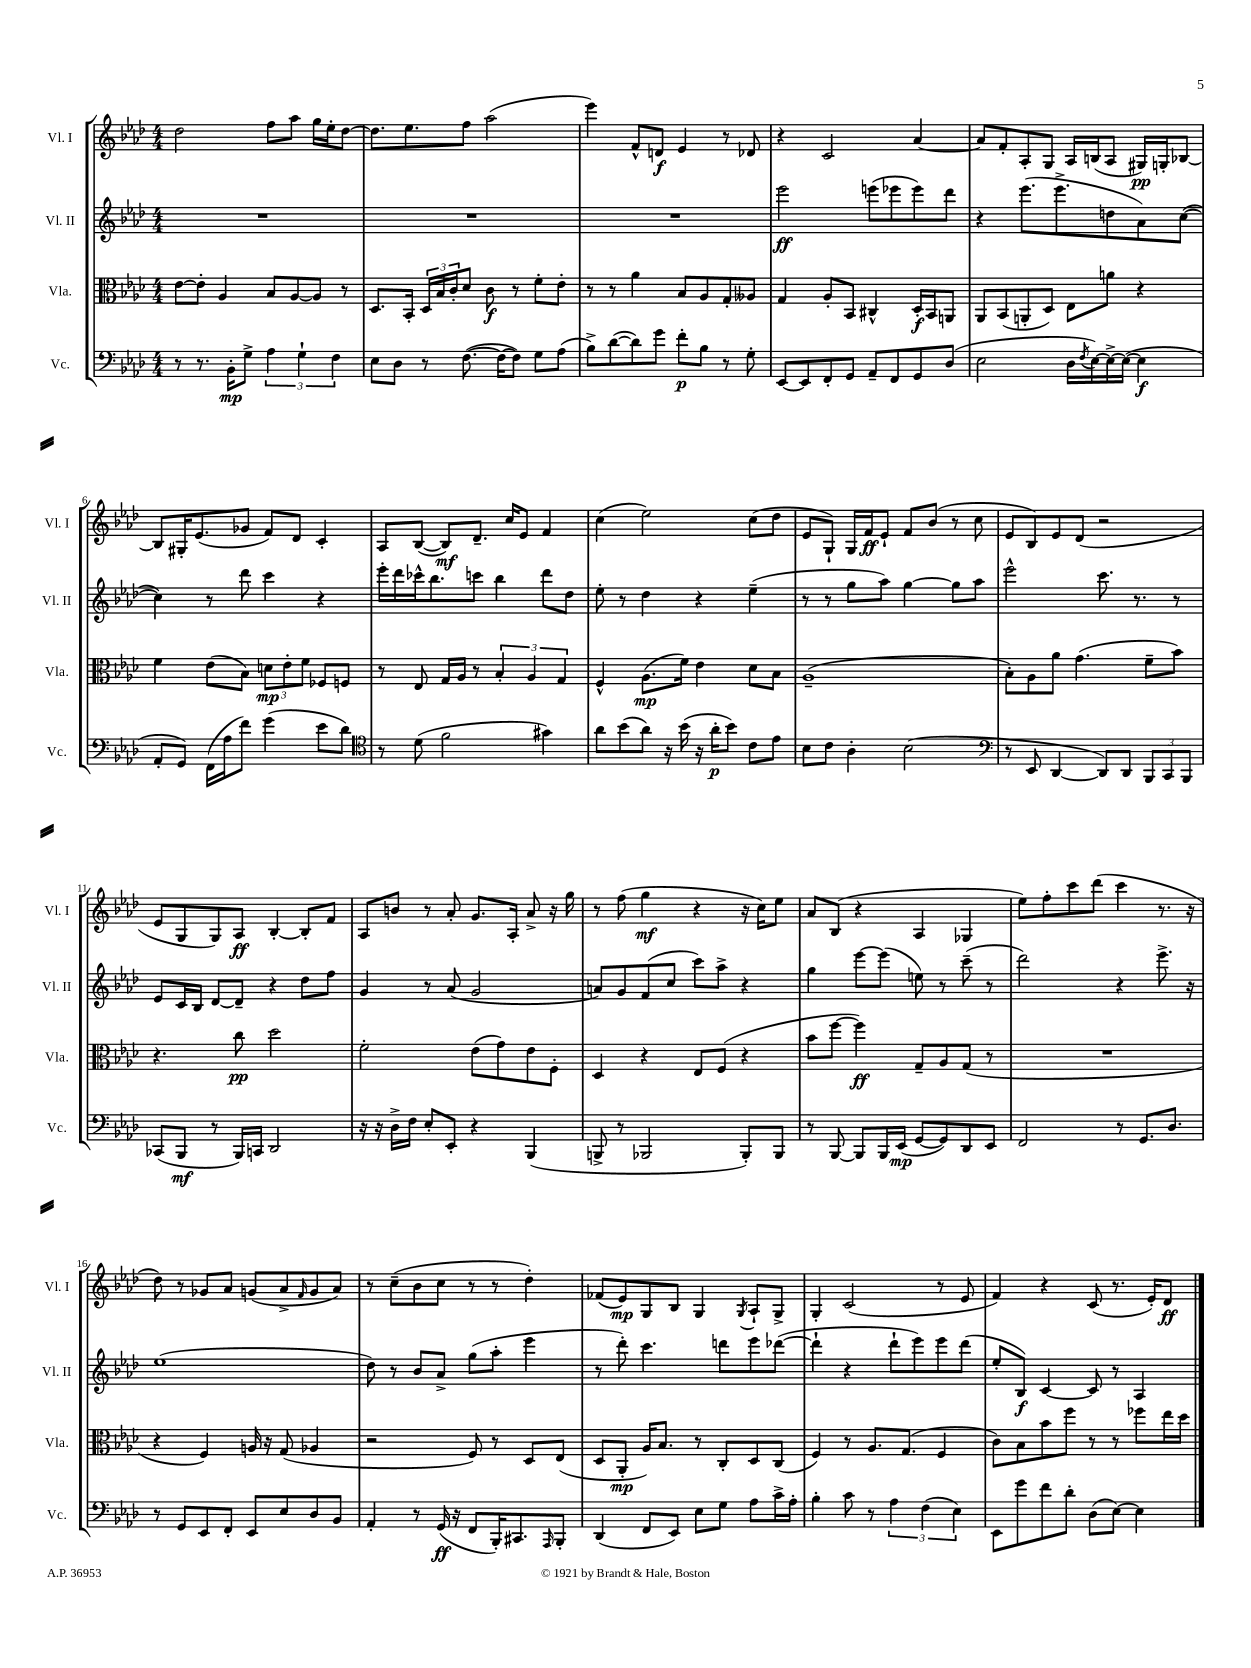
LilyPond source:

<<
\new StaffGroup <<
\new Staff = "s0" \with { instrumentName = "Vl. I" shortInstrumentName = "Vl. I" } {
    \clef treble \key aes \major \numericTimeSignature \time 4/4
    des''2 f''8 aes''8 g''16 ees''16-. des''8~ |
    des''8. ees''8. f''8 aes''2( |
    ees'''4) f'8-^ d'8\f ees'4 r8 des'8 |
    r4 c'2 aes'4~ |
    aes'8 f'8-. aes8-. g8 aes16 b16( aes8 gis16\pp) g16-. bes8~ |
    bes8 gis16-. ees'8.( ges'8 f'8) des'8 c'4-. |
    aes8 bes8~( bes8\mf) des'8.-- c''16 ees'8 f'4 |
    c''4( ees''2) c''8( des''8 |
    ees'8 g8-!) g16 f'16\ff ees'8-! f'8 bes'8( r8 c''8 |
    ees'8 bes8) ees'8 des'8( r2 |
    ees'8 g8 g8) aes8\ff bes4~-. bes8-. f'8 |
    aes8 b'8 r8 aes'8-. g'8. aes16-. aes'8-> r16 g''16 |
    r8 f''8( g''4\mf r4 r16 c''16) ees''8 |
    aes'8 bes8( r4 aes4 ges4 |
    ees''8) f''8-. c'''8 des'''8( c'''4 r8. r16 |
    des''8) r8 ges'8 aes'8 g'8( aes'8-> \grace { f'16 } g'8 aes'8) |
    r8 c''8--( bes'8 c''8 r8 r8 des''4-.) |
    fes'8( ees'8\mp) g8 bes8 g4 \acciaccatura { g8 } aes8-! g8-> |
    g4-. c'2( r8 ees'8 |
    f'4) r4 c'8( r8. ees'16-.) des'8\ff \bar "|." |
}
\new Staff = "s1" \with { instrumentName = "Vl. II" shortInstrumentName = "Vl. II" } {
    \clef treble \key aes \major \numericTimeSignature \time 4/4
    R1 |
    R1 |
    R1 |
    ees'''2\ff e'''8( ees'''8 ees'''8) des'''8 |
    r4 ees'''8.( ees'''8.-> d''8 aes'8) c''8~( |
    c''4) r8 des'''8 c'''4 r4 |
    ees'''16-. des'''16 ces'''16-^ bes''8. c'''8 bes''4 des'''8 des''8 |
    ees''8-. r8 des''4 r4 ees''4--( |
    r8 r8 g''8 aes''8) g''4~ g''8 aes''8 |
    ees'''2-^ c'''8. r8. r8 |
    ees'8 c'16 bes16 des'8~ des'8-- r4 des''8 f''8 |
    g'4 r8 aes'8( g'2 |
    a'8) g'8 f'8( c''8 c'''8) aes''8-> r4 |
    g''4 ees'''8~ ees'''8( e''8) r8 c'''8--( r8 |
    des'''2) r4 ees'''8.-> r16 |
    ees''1( |
    des''8) r8 bes'8 aes'8-> g''8( aes''8-. ees'''4 |
    r8 des'''8-.) c'''4. d'''8 ees'''8 des'''8~( |
    des'''4-! r4 des'''8-! ees'''8) ees'''8 des'''8( |
    ees''8-. bes8\f) c'4~ c'8 r8 aes4 \bar "|." |
}
\new Staff = "s2" \with { instrumentName = "Vla." shortInstrumentName = "Vla." } {
    \clef alto \key aes \major \numericTimeSignature \time 4/4
    ees'8~ ees'8-. aes4 bes8 aes8~ aes8 r8 |
    des8. bes,16-. \tuplet 3/2 { des16 bes16 c'16-. } des'8 c'8\f r8 f'8-. ees'8-. |
    r8 r8 aes'4 bes8 aes8 g8-. aeses8 |
    g4 aes8-. bes,8 cis4-^ des16-.\f bes,16 a,8 |
    aes,8 bes,8( a,8-. des8) ees8 a'8 r4 |
    f'4 ees'8( bes8) \tuplet 3/2 { d'8\mp ees'8-. f'8 } fes8 f8 |
    r8 ees8 g16 aes16 r8 \tuplet 3/2 { bes4-. aes4 g4 } |
    f4-^ aes8.\mp( f'16) ees'4 des'8 bes8 |
    aes1--( |
    bes8-.) aes8 aes'8 g'4.( f'8-- bes'8) |
    r4. c''8\pp des''2 |
    f'2-. ees'8( g'8) ees'8 f8-. |
    des4 r4 ees8 f8( r4 |
    bes'8 f''8~ f''4\ff) g8-- aes8 g8( r8 |
    R1 |
    r4 f4) a16 r16 g8( aes4 |
    r2 f8) r8 des8 ees8( |
    des8 aes,8-.\mp aes16) bes8. r8 c8-. des8 c8( |
    f4) r8 aes8. g8.( f4 |
    c'8) bes8 bes'8 f''8 r8 r8 fes''8 ees''16 des''16 \bar "|." |
}
\new Staff = "s3" \with { instrumentName = "Vc." shortInstrumentName = "Vc." } {
    \clef bass \key aes \major \numericTimeSignature \time 4/4
    r8 r8. bes,16-.\mp g8-> \tuplet 3/2 { aes4 g4-! f4 } |
    ees8 des8 r8 f8.~( f16~ f8) g8 aes8( |
    bes8->) des'8~( des'8) g'8 f'8-.\p bes8 r8 g8-. |
    ees,8~ ees,8 f,8-. g,8 aes,8-- f,8 g,8 des8( |
    ees2 des16 \acciaccatura { f8 } ees16~) ees16~-> ees16~( ees4\f |
    aes,8-. g,8) f,16( aes16 f'8) g'4( ees'8 des'8) |
    \clef tenor r8 des'8( f'2 gis'4) |
    aes'8 bes'8( aes'8) r16 bes'16( r16 aes'16-.\p bes'8) c'8 ees'8 |
    bes8 c'8 aes4-. bes2( |
    \clef bass r8 ees,8 des,4~ des,8) des,8 \tuplet 3/2 { bes,,8 c,8 bes,,8 } |
    ces,8( bes,,8\mf r8 bes,,16) c,16 des,2 |
    r16 r16 des16-> f16 ees8-. ees,8-. r4 bes,,4( |
    b,,8-> r8 bes,,2 bes,,8-.) bes,,8 |
    r8 bes,,8~ bes,,8 bes,,16 ees,16\mp( g,8~ g,8) des,8 ees,8 |
    f,2 r8 g,8. des8. |
    r8 g,8 ees,8 f,8-. ees,8 ees8 des8 bes,8 |
    aes,4-. r8 g,16\ff( r16 f,8 bes,,16-.) cis,8. \grace { aes,,16 } bes,,8-. |
    des,4( f,8 ees,8) ees8 g8 aes8 c'16-> aes16-. |
    bes4-. c'8 r8 \tuplet 3/2 { aes4 f4( ees4) } |
    ees,8 g'8 f'8 des'8-. des8( ees8~) ees4 \bar "|." |
}
>>
>>
